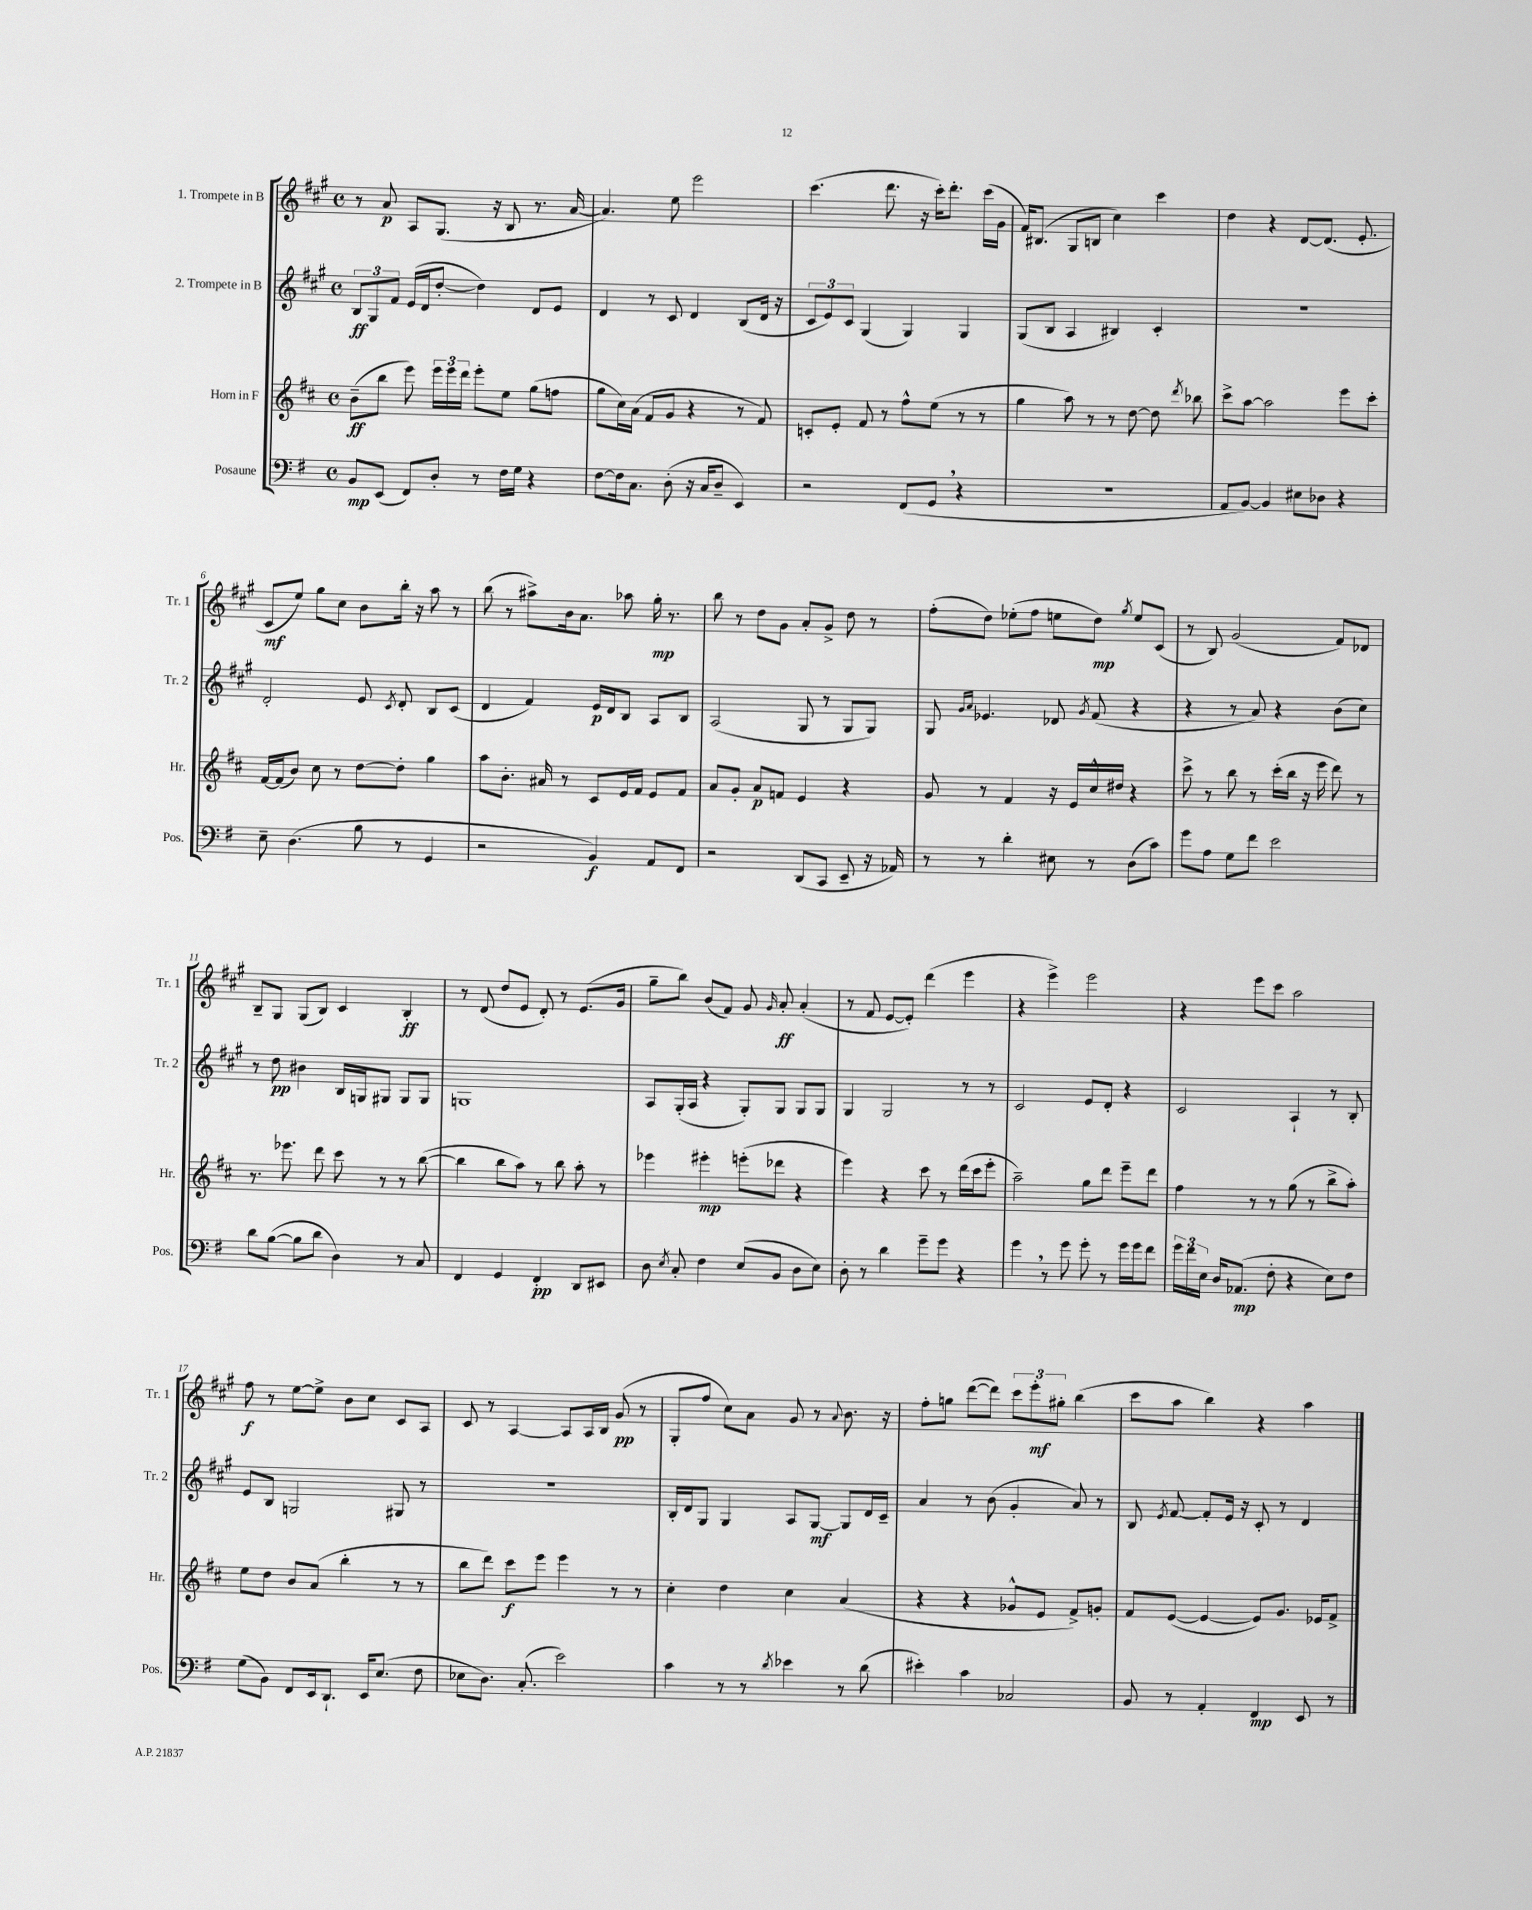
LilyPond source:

<<
\new StaffGroup <<
\new Staff = "s0" \with { instrumentName = "1. Trompete in B" shortInstrumentName = "Tr. 1" } {
    \clef treble \key a \major \defaultTimeSignature \time 4/4
    \autoBeamOff r8 a'8\p a8[ gis8.]( r16 b8 r8. a'16~ |
    a'4.) e''8 e'''2 |
    cis'''4.( d'''8. r16 cis'''16[-.) d'''8.]-. cis'''16[( gis'16] |
    fis'16[) bis8.]( gis8[ b8] cis''4) cis'''4 |
    d''4 r4 d'8[~ d'8.]( e'8.-. |
    cis'8[\mf e''8]) gis''8[ cis''8] b'8[ b''16]-. r16 a''8 r8 |
    b''8( r8 ais''8[->) b'16 a'8.] aes''8 gis''16-.\mp r8. |
    b''8 r8 d''8[ gis'8] a'8[-. gis'8]-> d''8 r8 |
    fis''8[-.( d''8]) ees''8[-.( fis''8] e''8[ d''8]\mp) \acciaccatura { gis''8 } e''8[ cis'8]( |
    r8 b8) gis'2( fis'8[) des'8] |
    b8[-- gis8] gis8[( b8]) cis'4 b4-.\ff |
    r8 d'8( d''8[ e'8] d'8-.) r8 e'8.[( gis'16] |
    gis''8[-- b''8]) b'8[( fis'8]) gis'8 \grace { gis'16 } a'8-.\ff a'4-.( |
    r8 fis'8 e'8[~ e'8]-.) d'''4( e'''4 |
    r4 e'''4->) e'''2 |
    r4 e'''8[ cis'''8] a''2 |
    fis''8\f r8 e''8[~ e''8]-> b'8[ cis''8] cis'8[ a8] |
    cis'8 r8 a4~ a8[ a16 b16] gis'8\pp( r8 |
    gis8[-. fis''8] cis''8[) a'8] gis'8 r8 \appoggiatura { a'8 } b'8. r16 |
    fis''8[-. g''8] d'''8[~( d'''8]) \tuplet 3/2 { cis'''8[ e'''8-.\mf gis''8]-. } b''4( |
    cis'''8[ a''8] b''4) r4 a''4 \bar "|." |
}
\new Staff = "s1" \with { instrumentName = "2. Trompete in B" shortInstrumentName = "Tr. 2" } {
    \clef treble \key a \major \defaultTimeSignature \time 4/4
    \autoBeamOff \tuplet 3/2 { b8[\ff gis8 fis'8] } e'16[( d'16 d''8]~-. d''4) d'8[ e'8] |
    d'4 r8 cis'8 d'4 b8[( d'16] r16 |
    \tuplet 3/2 { cis'8[ e'8) cis'8] } gis4( gis4) gis4 |
    gis8[( b8] a4 bis4) cis'4-. |
    R1 |
    d'2-. e'8 \acciaccatura { cis'8 } d'8-. b8[ cis'8]( |
    d'4 fis'4) e'16[\p d'16 b8] a8[ b8] |
    a2( gis8 r8 gis8[ gis8]) |
    gis8 \grace { gis'16[ a'16] } ees'4. des'8 \acciaccatura { gis'8 } fis'8( r4 |
    r4 r8 a'8) r4 b'8[( cis''8]) |
    r8 d''8\pp bis'4 b16[ g16 gis8] gis8[ gis8] |
    g1 |
    a8[ gis16-.( a16] r4 gis8[-.) gis8] gis8[ gis8] |
    gis4 gis2 r8 r8 |
    cis'2 e'8[ d'8]-. r4 |
    cis'2 a4-! r8 b8-. |
    e'8[ b8] g2 gis8 r8 |
    R1 |
    b16[-. d'16 gis8] gis4 a8[ gis8]~\mf gis8[ d'16 cis'16]-- |
    a'4 r8 b'8( gis'4-. a'8) r8 |
    b8 \acciaccatura { e'8 } fis'8~ fis'8[-. e'16] r16 cis'8-. r8 d'4 \bar "|." |
}
\new Staff = "s2" \with { instrumentName = "Horn in F" shortInstrumentName = "Hr." } {
    \clef treble \key d \major \defaultTimeSignature \time 4/4
    \autoBeamOff b'8[--\ff( b''8] e'''8) \tuplet 3/2 { e'''16[ e'''16 d'''16] } e'''8[-. e''8] g''8[( f''8] |
    g''8[ cis''16) a'16]( fis'8[ g'8] r4 r8 fis'8) |
    c'8[-. e'8]-. fis'8 r8 fis''8[-^ e''8]( r8 r8 |
    g''4 a''8) r8 r8 d''8~ d''8 \acciaccatura { d'''8 } bes''8 |
    cis'''8[-> a''8]~ a''2 e'''8[ cis'''8]-. |
    fis'16[~ fis'16( b'8]) cis''8 r8 d''8[~ d''8]-. g''4 |
    a''8[ b'8.]-. ais'16 r8 cis'8[ e'16 fis'16] e'8[ fis'8] |
    a'8[ g'8]-. a'8[\p f'8] e'4 r4 |
    g'8 r8 fis'4 r16 e'16[ cis''16-^ dis''16] r4 |
    cis'''8-> r8 b''8 r8 cis'''16[-.( b''16] r16 e'''16 d'''8) r8 |
    r8. ees'''8. d'''8 cis'''8 r8 r8 b''8~( |
    b''4 b''8[ a''8]) r8 b''8 a''8-. r8 |
    ees'''4 eis'''4-.\mp e'''8[-.( des'''8] r4 |
    e'''4) r4 cis'''8 r8 d'''16[( cis'''16 e'''8]-. |
    a''2--) g''8[ d'''8] e'''8[-- d'''8] |
    fis''4 r8 r8 g''8( r8 b''8[-> a''8]-.) |
    e''8[ d''8] b'8[ a'8]( b''4-. r8 r8 |
    b''8[ d'''8]) cis'''8[\f e'''8] e'''4 r8 r8 |
    cis''4-. d''4 cis''4 a'4( |
    r4 r4 ges'8[-^ e'8] fis'8[->) g'8]-. |
    fis'8[ e'8]~( e'4~ e'8[) g'8.] ees'16[ fis'8]-> \bar "|." |
}
\new Staff = "s3" \with { instrumentName = "Posaune" shortInstrumentName = "Pos." } {
    \clef bass \key g \major \defaultTimeSignature \time 4/4
    \autoBeamOff b,8[\mp e,8]( fis,8[) d8]-. r8 fis16[ g16] r4 |
    fis8[~ fis16 c8.] d8-.( r16 c16[ d8]-- e,4) |
    r2 fis,8[( g,8] \breathe r4 |
    r1 |
    a,8[ b,8]~) b,4 eis8[ des8] r4 |
    e8-- d4.( b8 r8 g,4 |
    r2 b,4\f) a,8[ fis,8] |
    r2 d,8[( c,8] e,8-- r16 aes,16) |
    r8 r8 d'4-. eis8 r8 d8[( c'8]) |
    g'8[ a8] g8[ fis'8] e'2 |
    d'8[ b8]~( b8[ d'8] d4) r8 c8 |
    fis,4 g,4 fis,4-.\pp d,8[ eis,8] |
    d8 \acciaccatura { e8 } c8-. fis4 e8[( b,8] d8[ e8]) |
    d8-. r8 d'4 g'8[-- g'8] r4 |
    g'4 \breathe r8 g'8 g'8-. r8 g'16[ g'16 fis'8] |
    \tuplet 3/2 { g'16[ fis'16 e16] } d16[ aes,8.]\mp( fis8-. r4 e8[) fis8] |
    g8[( b,8]) fis,8[ e,16 d,8.]-! e,16[ e8.]( fis8 |
    ees8[ d8.]) c8.-.( e'2) |
    c'4 r8 r8 \acciaccatura { d'8 } ees'4 r8 d'8( |
    eis'4-.) c'4 ces2 |
    b,8 r8 a,4-. fis,4\mp e,8 r8 \bar "|." |
}
>>
>>
